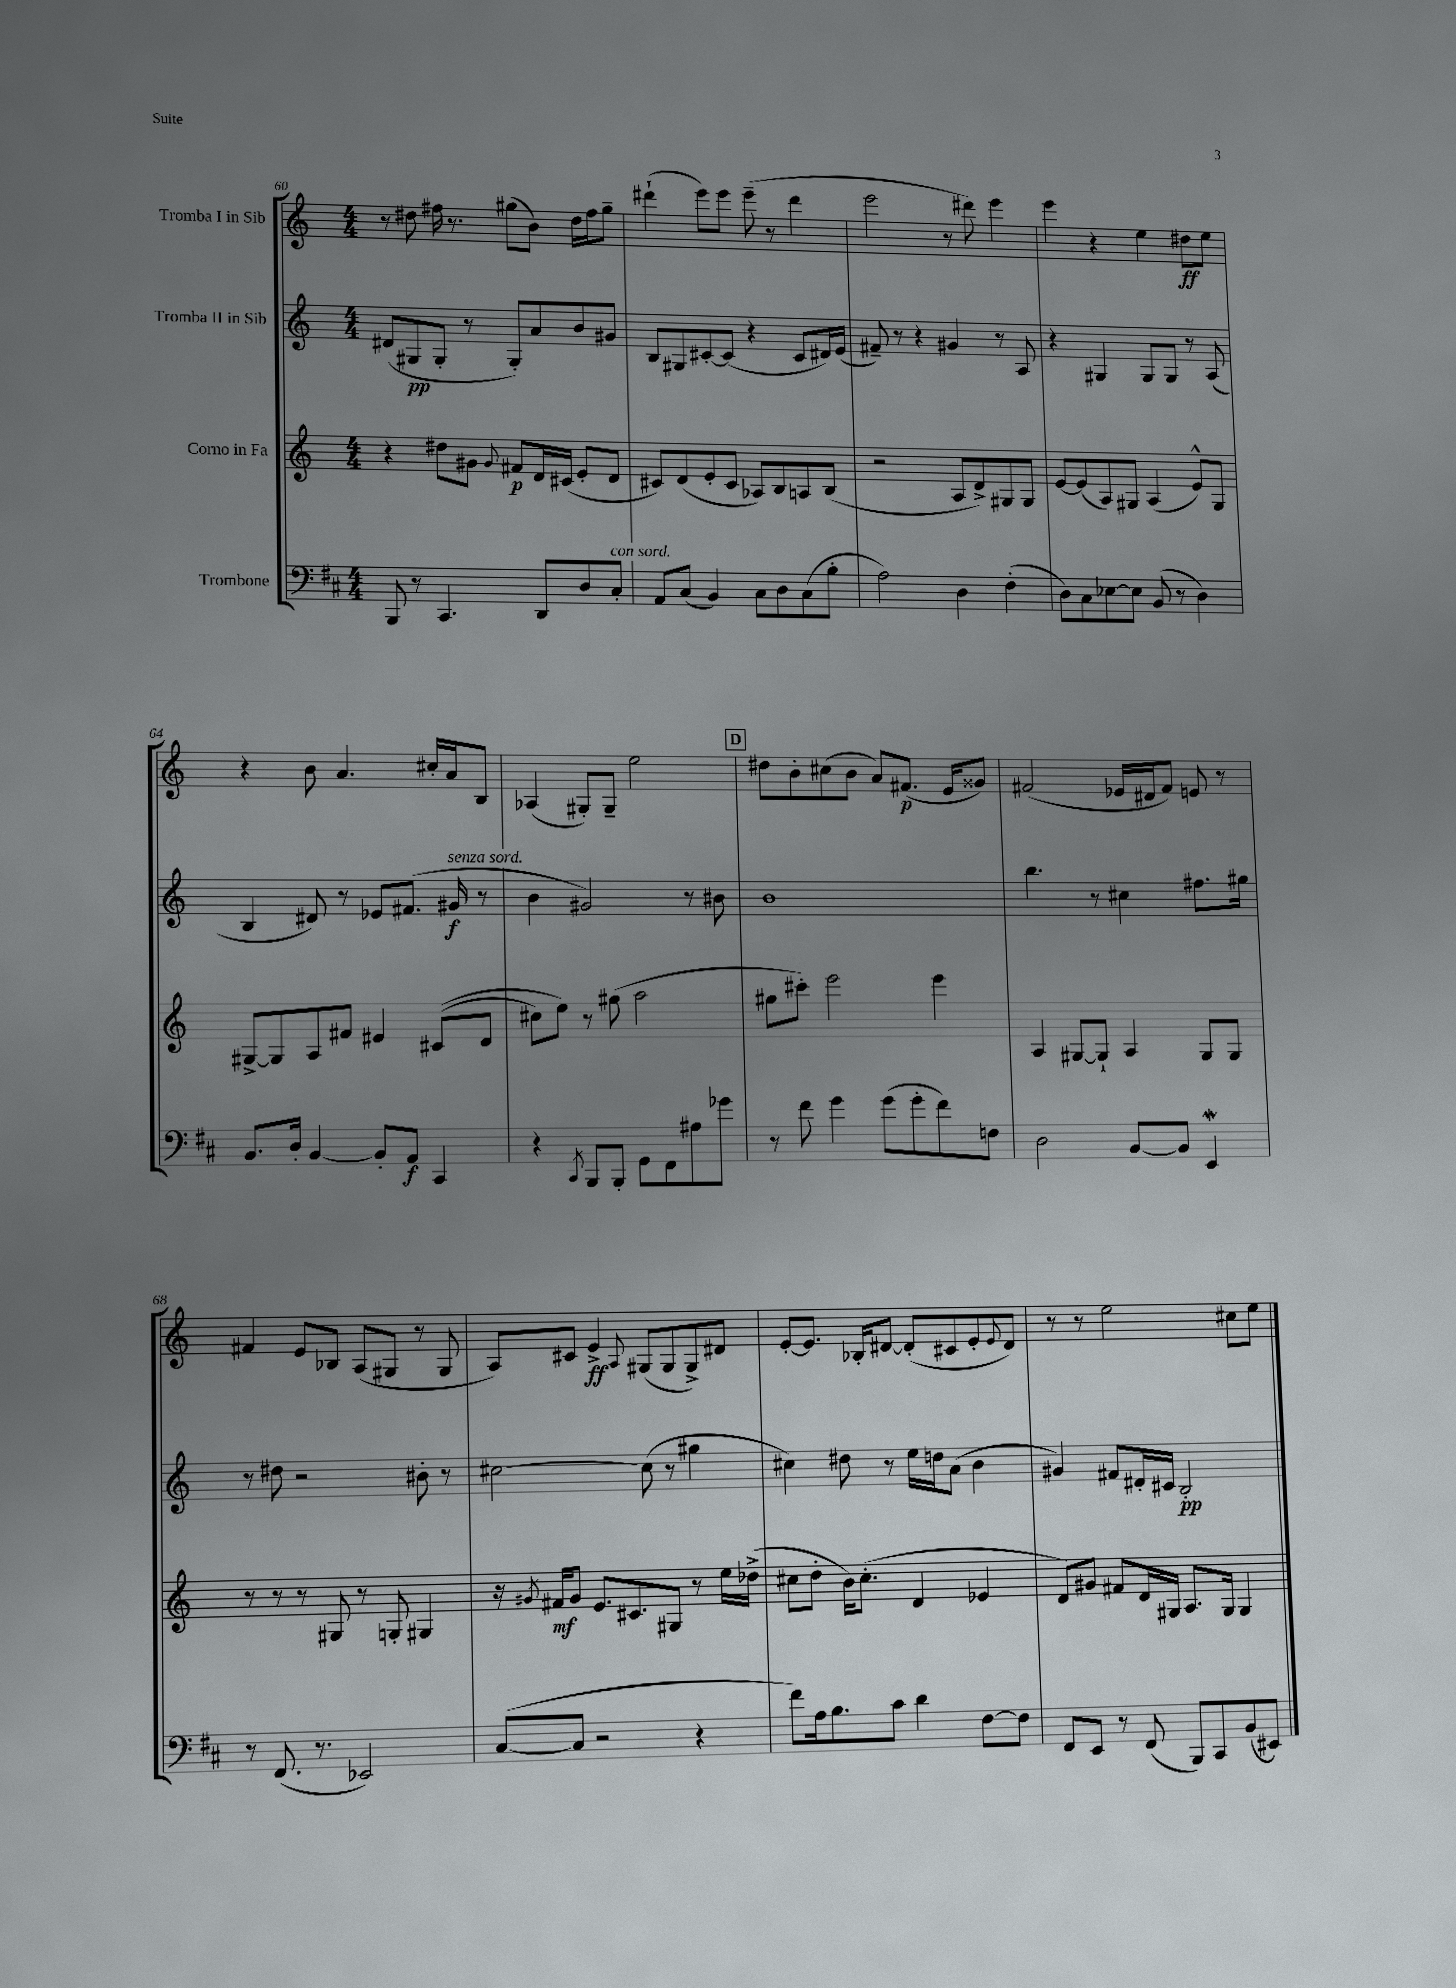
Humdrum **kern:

**kern	**kern	**kern	**kern
*staff4	*staff3	*staff2	*staff1
*clefF4	*clefG2	*clefG2	*clefG2
*k[f#c#]	*k[]	*k[]	*k[]
*M4/4	*M4/4	*M4/4	*M4/4
8BBB	4r	(8d#	8r
8r	.	8G#	8dd#
4.CC#	8dd#	8G#'	16ff#
.	.	.	8.r
.	8g#	8r	.
.	8qqg#	.	.
.	8f#	8G#')	(8gg#
8DD	16d	8a	8b)
.	(16c#	.	.
8D	8e'	8b	16dd#
.	.	.	16ff#
8C#'	8d	8g#	8gg#~
=	=	=	=
8AA	8c#)	8B	(4ddd#`
(8C#	(8d	8G#	.
4BB)	8e'	[8c#'	8eee)
.	8c#	(8c#]	8eee
8C#	8A-)	4r	(8eee~
8D	8B	.	8r
(8C#	8A	8c#	4ddd#
8B'	(8B	16d#)	.
.	.	(16e	.
=	=	=	=
2A)	2r	8f#~)	2eee
.	.	8r	.
.	.	4r	.
4D	8A	4g#	8r
.	8d^)	.	8ddd#)
(4F#'	8G#	8r	4eee
.	8G#	8A	.
=	=	=	=
8D)	[8e	4r	4eee
8C#	(8e]	.	.
[8E-	8A)	4G#	4r
8E-]	8G#	.	.
(8BB	(4A	8G#	4ee
8r	.	8G#	.
4D)	8e^^)	8r	8dd#
.	8G#	(8A	8ee
=	=	=	=
8.BB	[8G#^	4B	4r
.	8G#]	.	.
16D'	.	.	.
[4BB	8A	8d#)	8b
.	8f#	8r	4.a
8BB']	4e#	8e-	.
8AA	.	(8.f#	.
4CC#	&((8c#	.	16cc#'
.	.	16g#	16a
.	8d	8r	8B
=	=	=	=
4r	8cc#)	4b	(4A-
.	8ee&)	.	.
8qCC#	.	.	.
8BBB	8r	2g#)	8G#')
8BBB'	(8gg#	.	8G#~
8GG	2aa	.	2ee
8FF#	.	.	.
8A#	.	8r	.
8g-	.	8b#	.
=	=	=	=
8r	8gg#	1b	8dd#
8f#	8ccc#')	.	8b'
4g	2eee	.	(8cc#
.	.	.	8b
(8g	.	.	8a)
8g'	.	.	(8.f#
8f#)	4eee	.	.
.	.	.	16e
8F	.	.	8g##)
=	=	=	=
2D	4A	4.bb	(2f#
.	[8G#	.	.
.	8G#`]	8r	.
[8BB	4A	4cc#	16e-
.	.	.	16d#
8BB]	.	.	8f#)
4EE	8G#	8.ff#	8e
.	8G#	.	8r
.	.	16gg#	.
=	=	=	=
8r	8r	8r	4f#
(8.FF#	8r	8dd#	.
.	8r	2r	8e
8.r	.	.	.
.	8G#	.	8B-
2EE-)	8r	.	(8A
.	8G'	.	8G#
.	4G#	8b#'	8r
.	.	8r	8G#
=	=	=	=
([8C#	16r	[2cc#	8A)
.	8qg#	.	.
.	16f#	.	.
8C#]	8g#	.	8c#
2r	8.e	.	4e^
.	8.c#	.	.
.	.	.	8qqA
.	.	(8cc#]	(8G#
.	8G#	8r	8G#
4r	8r	4gg#	8G#^)
.	16ee	.	8d#
.	(16dd-^	.	.
=	=	=	=
8f#)	8cc#	4cc#)	[8e'
16A	8dd'	.	8.e]
8.B	.	.	.
.	16b)	8dd#	.
.	(8.cc#'	.	16B-'
8c#	.	8r	[8d#
4d	4d	16ee	(8d#']
.	.	16dd	.
.	.	(8a	8c#
[8F#	4e-	4b	8e'
.	.	.	8qqe
8F#]	.	.	8d#)
=	=	=	=
8FF#	8d)	4g#)	8r
8EE	8g#	.	8r
8r	8f#	8f#	2ee
(8FF#	16d	16d#'	.
.	16G#	16c#	.
8BBB)	8.A	2B'	.
8CC#	.	.	.
.	16G#	.	.
(8BB	4G#	.	8cc#
8EE#)	.	.	8ee
==	==	==	==
*-	*-	*-	*-
